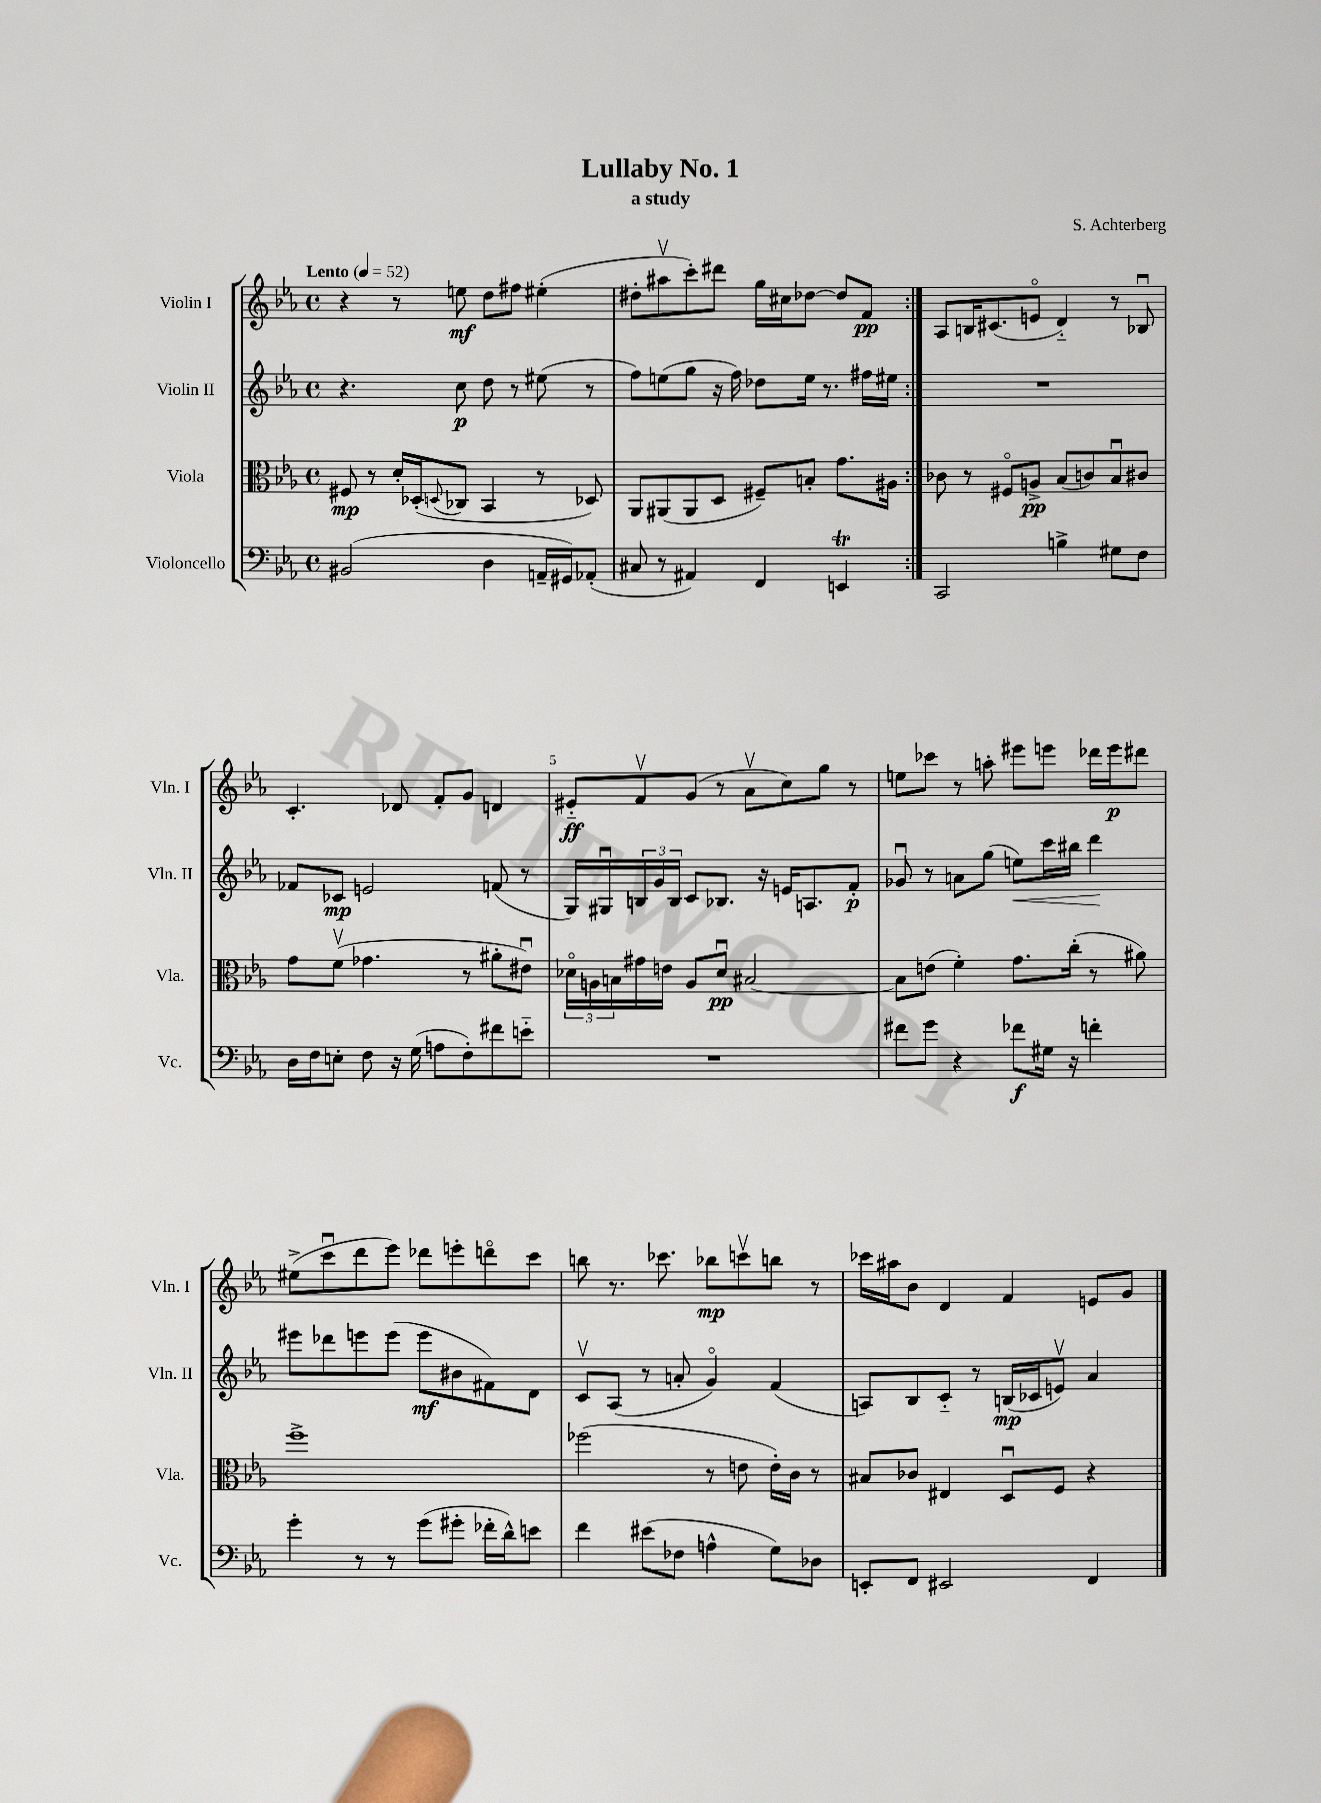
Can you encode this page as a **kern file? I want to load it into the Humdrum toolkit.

**kern	**kern	**kern	**kern
*staff4	*staff3	*staff2	*staff1
*clefF4	*clefC3	*clefG2	*clefG2
*k[b-e-a-]	*k[b-e-a-]	*k[b-e-a-]	*k[b-e-a-]
*M4/4	*M4/4	*M4/4	*M4/4
*met(c)	*met(c)	*met(c)	*met(c)
*MM52	*MM52	*MM52	*MM52
(2BB#	8F#	4.r	4r
.	8r	.	.
.	16d'	.	8r
.	(16D-'	.	.
.	8qqD	.	.
.	8C-	8cc	8ee
4D	4BB-	8dd	8dd
.	.	8r	8ff#
16AA~	8r	(8ee#	(4ee#'
16GG#)	.	.	.
(8AA-'	8D-)	8r	.
=	=	=	=
8C#	8AA-	8ff)	8dd#'
8r	(8AA#	(8ee	8aa#v
4AA#)	8AA#	8gg	8ccc')
.	8D	16r	8ddd#
.	.	16ff)	.
4FF	8F#~)	8dd-	16gg
.	.	.	16cc#
.	8B'	16ee	[8dd-
.	.	8.r	.
4EE	8.g	.	8dd-]
.	.	16ff#	8f
.	16A#	16ee#	.
=:|!	=:|!	=:|!	=:|!
2CC	8c-	1r	8A-
.	8r	.	16B
.	.	.	(8.c#
.	8F#o	.	.
.	8A^	.	8eo
4B^	(8B-	.	4d'~)
.	8c)	.	.
8G#	8B-u	.	8r
8F	8c#	.	8B-u
=	=	=	=
16D	8g	8f-	4.c'
16F	.	.	.
8E'	(8fv	8c-	.
8F	4.g-	2e	.
16r	.	.	8d-
(16G	.	.	.
8A	.	.	8f'
8F')	8r	.	8g
8f#	8a#'	(8f	4d
8e'~	8e#u)	8r	.
=	=	=	=
1r	24d-o	16G)	8e#'~
.	24A	.	.
.	.	16G#u	.
.	24B	.	.
.	16g#	24B	8fv
.	.	24g	.
.	16e	.	.
.	.	24B	.
.	8A	8c	(8g
.	8d-u	8.B-	8r
.	[2B#	.	8a-v
.	.	16r	.
.	.	16e	8cc)
.	.	8.A	.
.	.	.	8gg
.	.	8f'	8r
=	=	=	=
8f#	8B#]	8g-u	8ee
8g	(8e	8r	8ccc-
4r	4f')	8a	8r
.	.	(8gg	8aa'
8f-	8.g	8ee)	8eee#
16G#	.	16ccc	8eee
16r	(16cc'	16bb#	.
4f'	8r	4ddd	16ddd-
.	.	.	16eee
.	8a#)	.	8ddd#
=	=	=	=
4g'	1ff^	8eee#	(8ee#^
.	.	8ddd-	8cccu
8r	.	8eee	8ddd
8r	.	(8eee	8eee-)
(8g	.	8eee	8ddd-
8g#'	.	8b#	8eee'
16f-'	.	8f#)	8dddo
16d^^)	.	.	.
8e	.	8d	8ccc
=	=	=	=
4f	(2ff-	8cv	8bb
.	.	(8A-	8.r
(8e#	.	8r	.
.	.	.	8.ccc-
8F-	.	8a'	.
4A^^	8r	4go)	8bb-
.	8e	.	8cccv
8G)	16e')	(4f	8bb
.	16c	.	.
8D-	8r	.	8r
=	=	=	=
8EE'	8B#	8A)	16ccc-
.	.	.	16aa#
8FF	8c-	8B-	8b-
2EE#	4E#	8c'~	4d
.	.	8r	.
.	8Du	(16B	4f
.	.	16c-	.
.	8F	8ev)	.
4FF	4r	4a-	8e
.	.	.	8g
==	==	==	==
*-	*-	*-	*-
